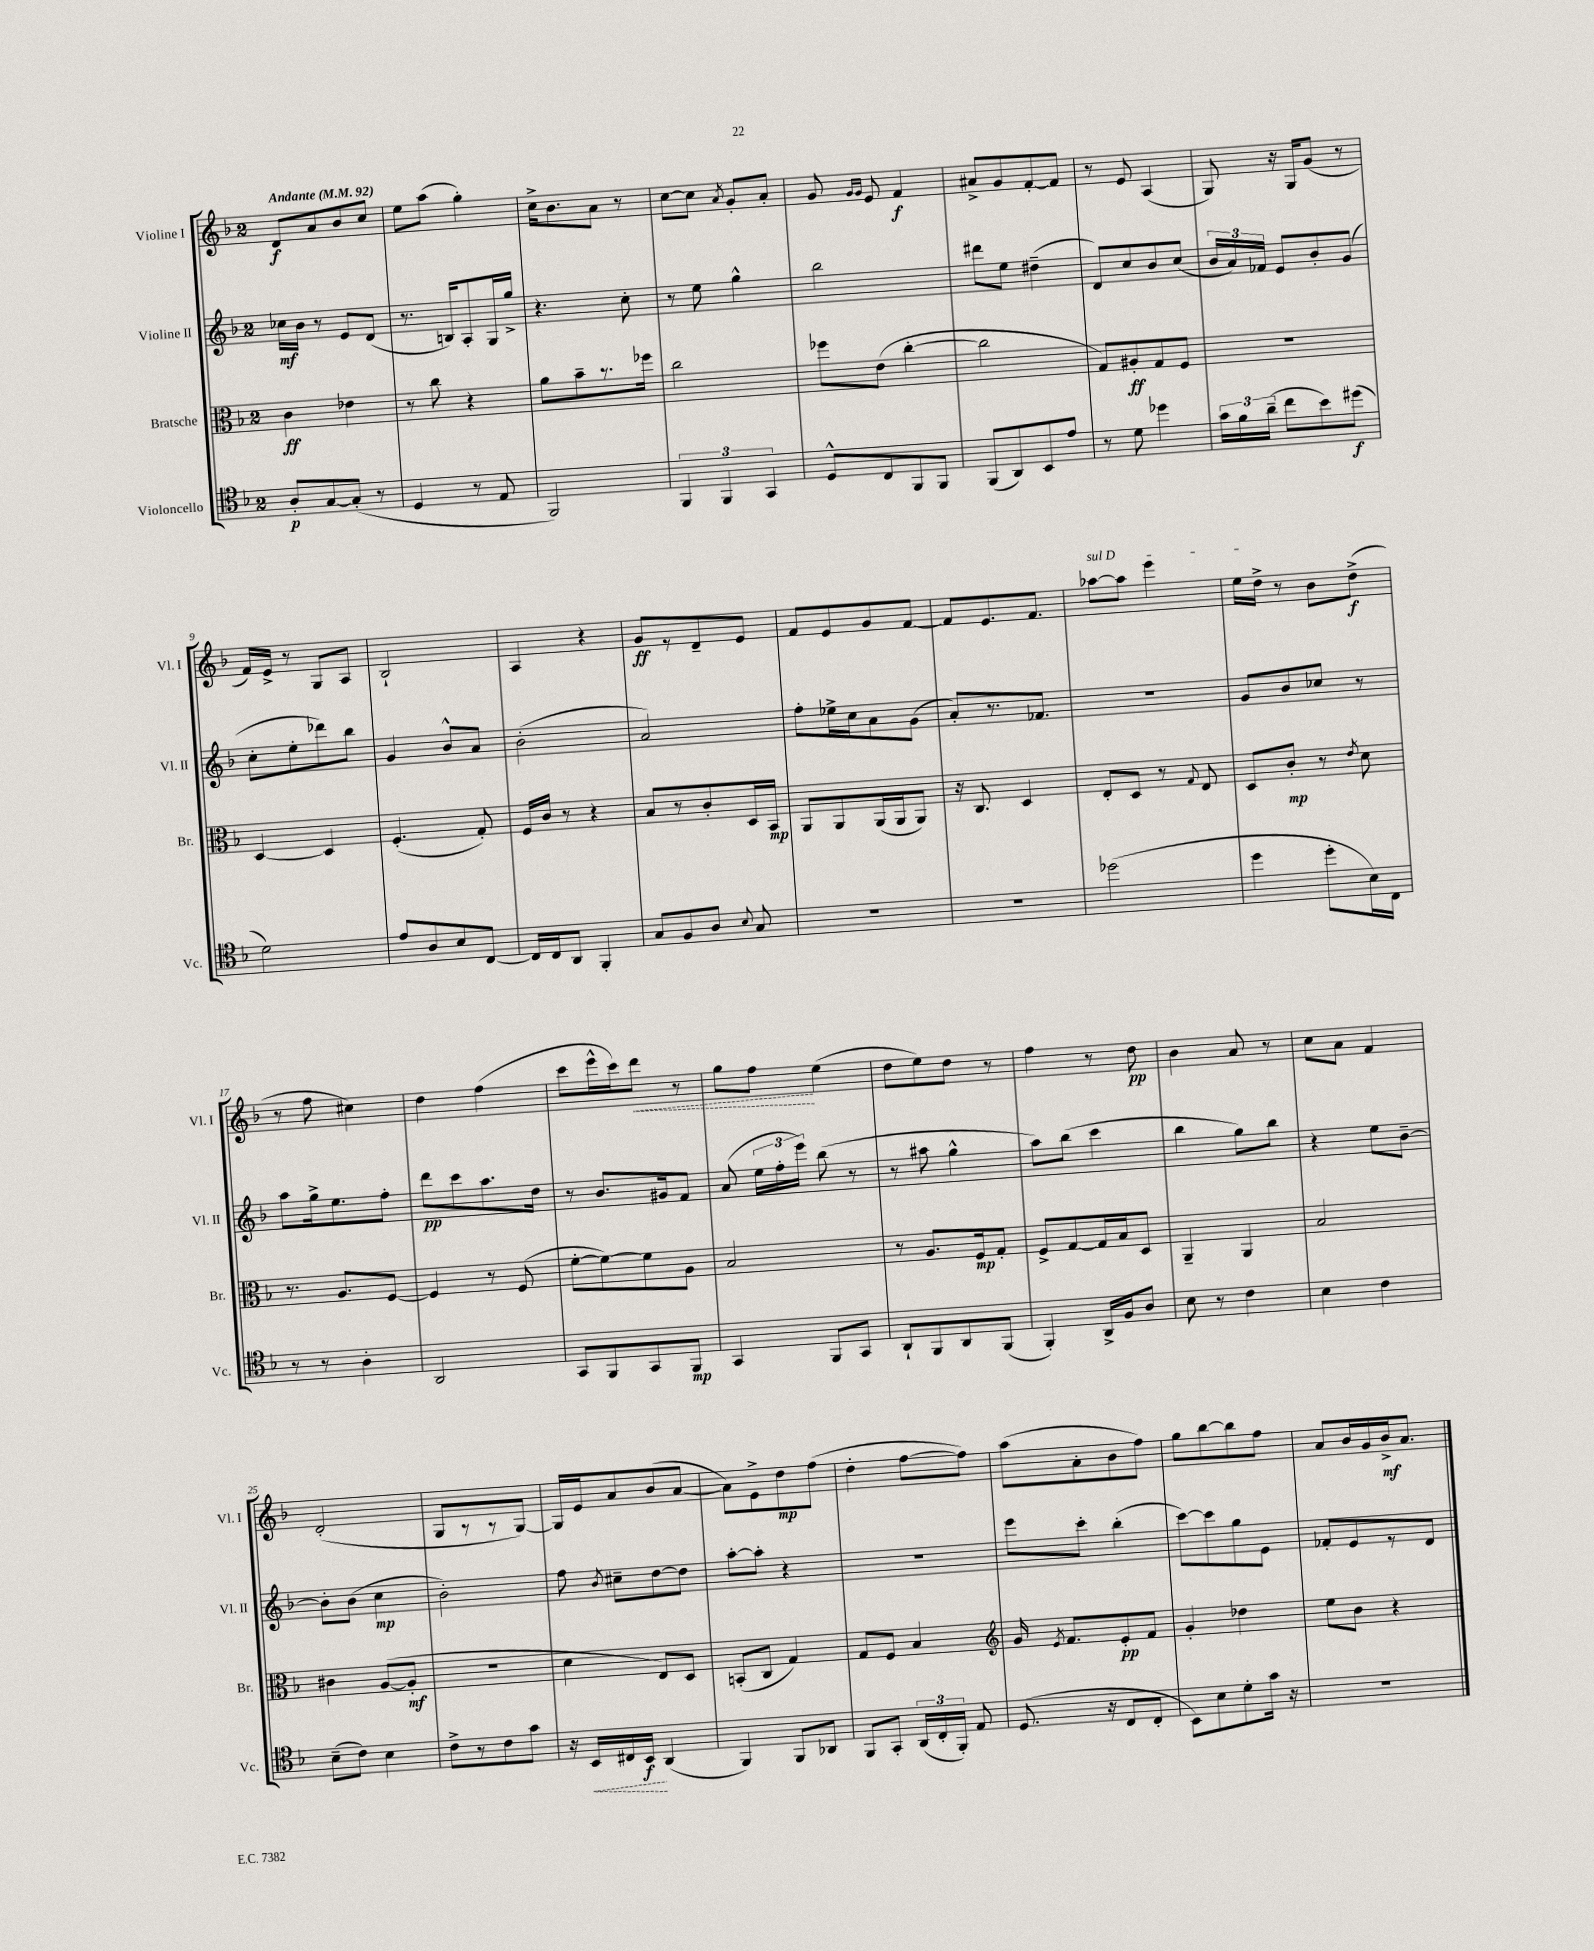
<<
\new StaffGroup <<
\new Staff = "s0" \with { instrumentName = "Violine I" shortInstrumentName = "Vl. I" } {
    \clef treble \key f \major \once \override Staff.TimeSignature.style = #'single-digit \time 2/4 \tempo "Andante" 4 = 92
    \autoBeamOff d'8[\f a'8 bes'8 c''8] |
    e''8[ a''8]( g''4-.) |
    c''16[-> bes'8. a'8] r8 |
    c''8[~ c''8] \acciaccatura { a'8 } g'8[-. a'8]-. |
    g'8 \grace { g'16[ g'16] } e'8 f'4\f |
    ais'8[-> g'8 f'8~-. f'8] |
    r8 e'8 a4( |
    g8) r16 g16[ g'8]( r8 |
    f'16[) e'16]-> r8 g8[ a8] |
    bes2-! |
    a4 r4 |
    g'8[\ff r8 d'8-- e'8] |
    f'8[ e'8 g'8 f'8]~ |
    f'8[ e'8. f'8.] |
    \once \override TextSpanner.bound-details.left.text = \markup { \italic "sul D" } aes''8[~\startTextSpan aes''8] e'''4 |
    e''16[ d''16]->\stopTextSpan r8 bes'8[ d''8]->\f( |
    r8 f''8 cis''4) |
    d''4 f''4( |
    c'''8[ e'''16-^ c'''16) \once \override Hairpin.style = #'dashed-line d'''8]\< r8 |
    g''8[ f''8]\! e''4( |
    d''8[ e''8) d''8] r8 |
    f''4 r8 d''8\pp |
    bes'4 a'8 r8 |
    c''8[ a'8] f'4 |
    d'2-.( |
    g8[ r8 r8 g8]~) |
    g16[ e'16 a'8 bes'8( a'8]~ |
    a'8[) e'8-> d''8\mp f''8]( |
    d''4-. f''8[~ f''8]) |
    a''8[( a'8-. bes'8 f''8]) |
    g''8[ bes''8~ bes''8 f''8] |
    a'8[ bes'16 g'16 bes'16->\mf a'8.] \bar "|." |
}
\new Staff = "s1" \with { instrumentName = "Violine II" shortInstrumentName = "Vl. II" } {
    \clef treble \key f \major \once \override Staff.TimeSignature.style = #'single-digit \time 2/4
    \autoBeamOff ces''16[\mf bes'16] r8 e'8[ d'8]( |
    r8. b16[) a8-. g16 g''16]-> |
    r4. c''8-. |
    r8 e''8 g''4-^ |
    bes''2 |
    dis'''8[ e''8] dis''4--( |
    d'8[) c''8 bes'8 c''8]( |
    \tuplet 3/2 { bes'16[ a'16) fes'16] } e'8[ bes'8-. g'8]( |
    c''8[-. e''8-. des'''8) bes''8] |
    g'4 bes'8[-^ a'8] |
    bes'2-.( |
    a'2) |
    f''8[-. ees''16-> c''16 a'8 g'8]( |
    a'8[-.) r8. fes'8.] |
    R2 |
    g'8[ bes'8 ces''8] r8 |
    a''8[ g''16-> e''8. f''8]-. |
    d'''8[\pp c'''8 a''8. d''16] |
    r8 bes'8.[ gis'16 f'8] |
    a'8( \tuplet 3/2 { e''16[ f''16-. e'''16]) } bes''8( r8 |
    r8 ais''8 g''4-^ |
    a''8[) bes''8]( c'''4 |
    bes''4 g''8[) bes''8] |
    r4 e''8[ bes'8]~-- |
    bes'8[-. bes'8]( c''4\mp |
    bes'2-.) |
    f''8 \acciaccatura { bes'8 } cis''8[-- d''8~ d''8] |
    a''8[~-. a''8]-. r4 |
    r2 |
    e'''8[ c'''8]-. bes''4-.( |
    c'''8[~) c'''8 g''8 e'8] |
    fes'8[-. e'8 r8 d'8] \bar "|." |
}
\new Staff = "s2" \with { instrumentName = "Bratsche" shortInstrumentName = "Br." } {
    \clef alto \key f \major \once \override Staff.TimeSignature.style = #'single-digit \time 2/4
    \autoBeamOff c'4\ff ees'4 |
    r8 c''8 r4 |
    a'8[ bes'8-- r8. fes''16] |
    c''2 |
    fes''8[ e'8]( c''4~-. |
    c''2 |
    g8[) ais8-.\ff g8 f8] |
    R2 |
    d4~ d4 |
    f4.-.( g8-.) |
    f16[ c'16] r8 r4 |
    bes8[ r8 c'8-. d16 bes,16]\mp |
    a,8[ a,8 a,16( a,16 a,8]) |
    r16 c8. d4 |
    e8[-. d8] r8 \appoggiatura { g8 } e8 |
    d8[ c'8]-.\mp r8 \acciaccatura { e'8 } d'8 |
    r8. a8.[ f8]~ |
    f4 r8 f8( |
    f'8[~-. f'8~) f'8 a8] |
    bes2 |
    r8 a8.[ f16\mp g8]-. |
    f8[-> g8~ g16 bes16 d8] |
    a,4-- a,4 |
    bes2 |
    cis'4 a8[~( a8]-.\mf |
    r2 |
    d'4 e8[) d8] |
    b,8[-.( c8] g4) |
    g8[ f8] bes4 |
    \clef treble g'16 \acciaccatura { e'8 } f'8.[ e'8-.\pp f'8] |
    g'4-. des''4 |
    e''8[ bes'8] r4 \bar "|." |
}
\new Staff = "s3" \with { instrumentName = "Violoncello" shortInstrumentName = "Vc." } {
    \clef tenor \key f \major \once \override Staff.TimeSignature.style = #'single-digit \time 2/4
    \autoBeamOff a8[-.\p g8~ g8]-.( r8 |
    d4 r8 e8 |
    f,2) |
    \tuplet 3/2 { f,4 f,4 g,4 } |
    d8[-^ c8 f,8 f,8] |
    f,8[( a,8) bes,8 e'8] |
    r8 d'8 des''4 |
    \tuplet 3/2 { g'16[ f'16 a'16]--( } c''8[ bes'8) dis''8]\f( |
    d'2) |
    e'8[ a8 bes8 c8]~ |
    c16[ c16 a,8] f,4-. |
    g8[ f8 a8] \appoggiatura { bes8 } g8 |
    R2 |
    R2 |
    des''2( |
    d''4 d''8[-. bes16) c16] |
    r8 r8 a4-. |
    a,2 |
    g,8[ f,8 g,8 f,8]\mp |
    g,4 f,8[ g,8] |
    a,8[-! f,8 a,8 f,8]( |
    f,4-.) a,16[-> f16 a8] |
    bes8 r8 c'4 |
    bes4 c'4 |
    bes8[--( c'8]) bes4 |
    c'8[-> r8 c'8 g'8] |
    r16 \once \override Hairpin.style = #'dashed-line bes,16[\< cis16 bes,16]\f\! a,4( |
    f,4) f,8[ aes,8] |
    f,8[ g,8]-. \tuplet 3/2 { a,16[( c16-. f,16]-.) } e8 |
    d8.( r16 c8[ c8]-. |
    bes,8[) bes8 d'8-. g'16] r16 |
    R2 \bar "|." |
}
>>
>>
